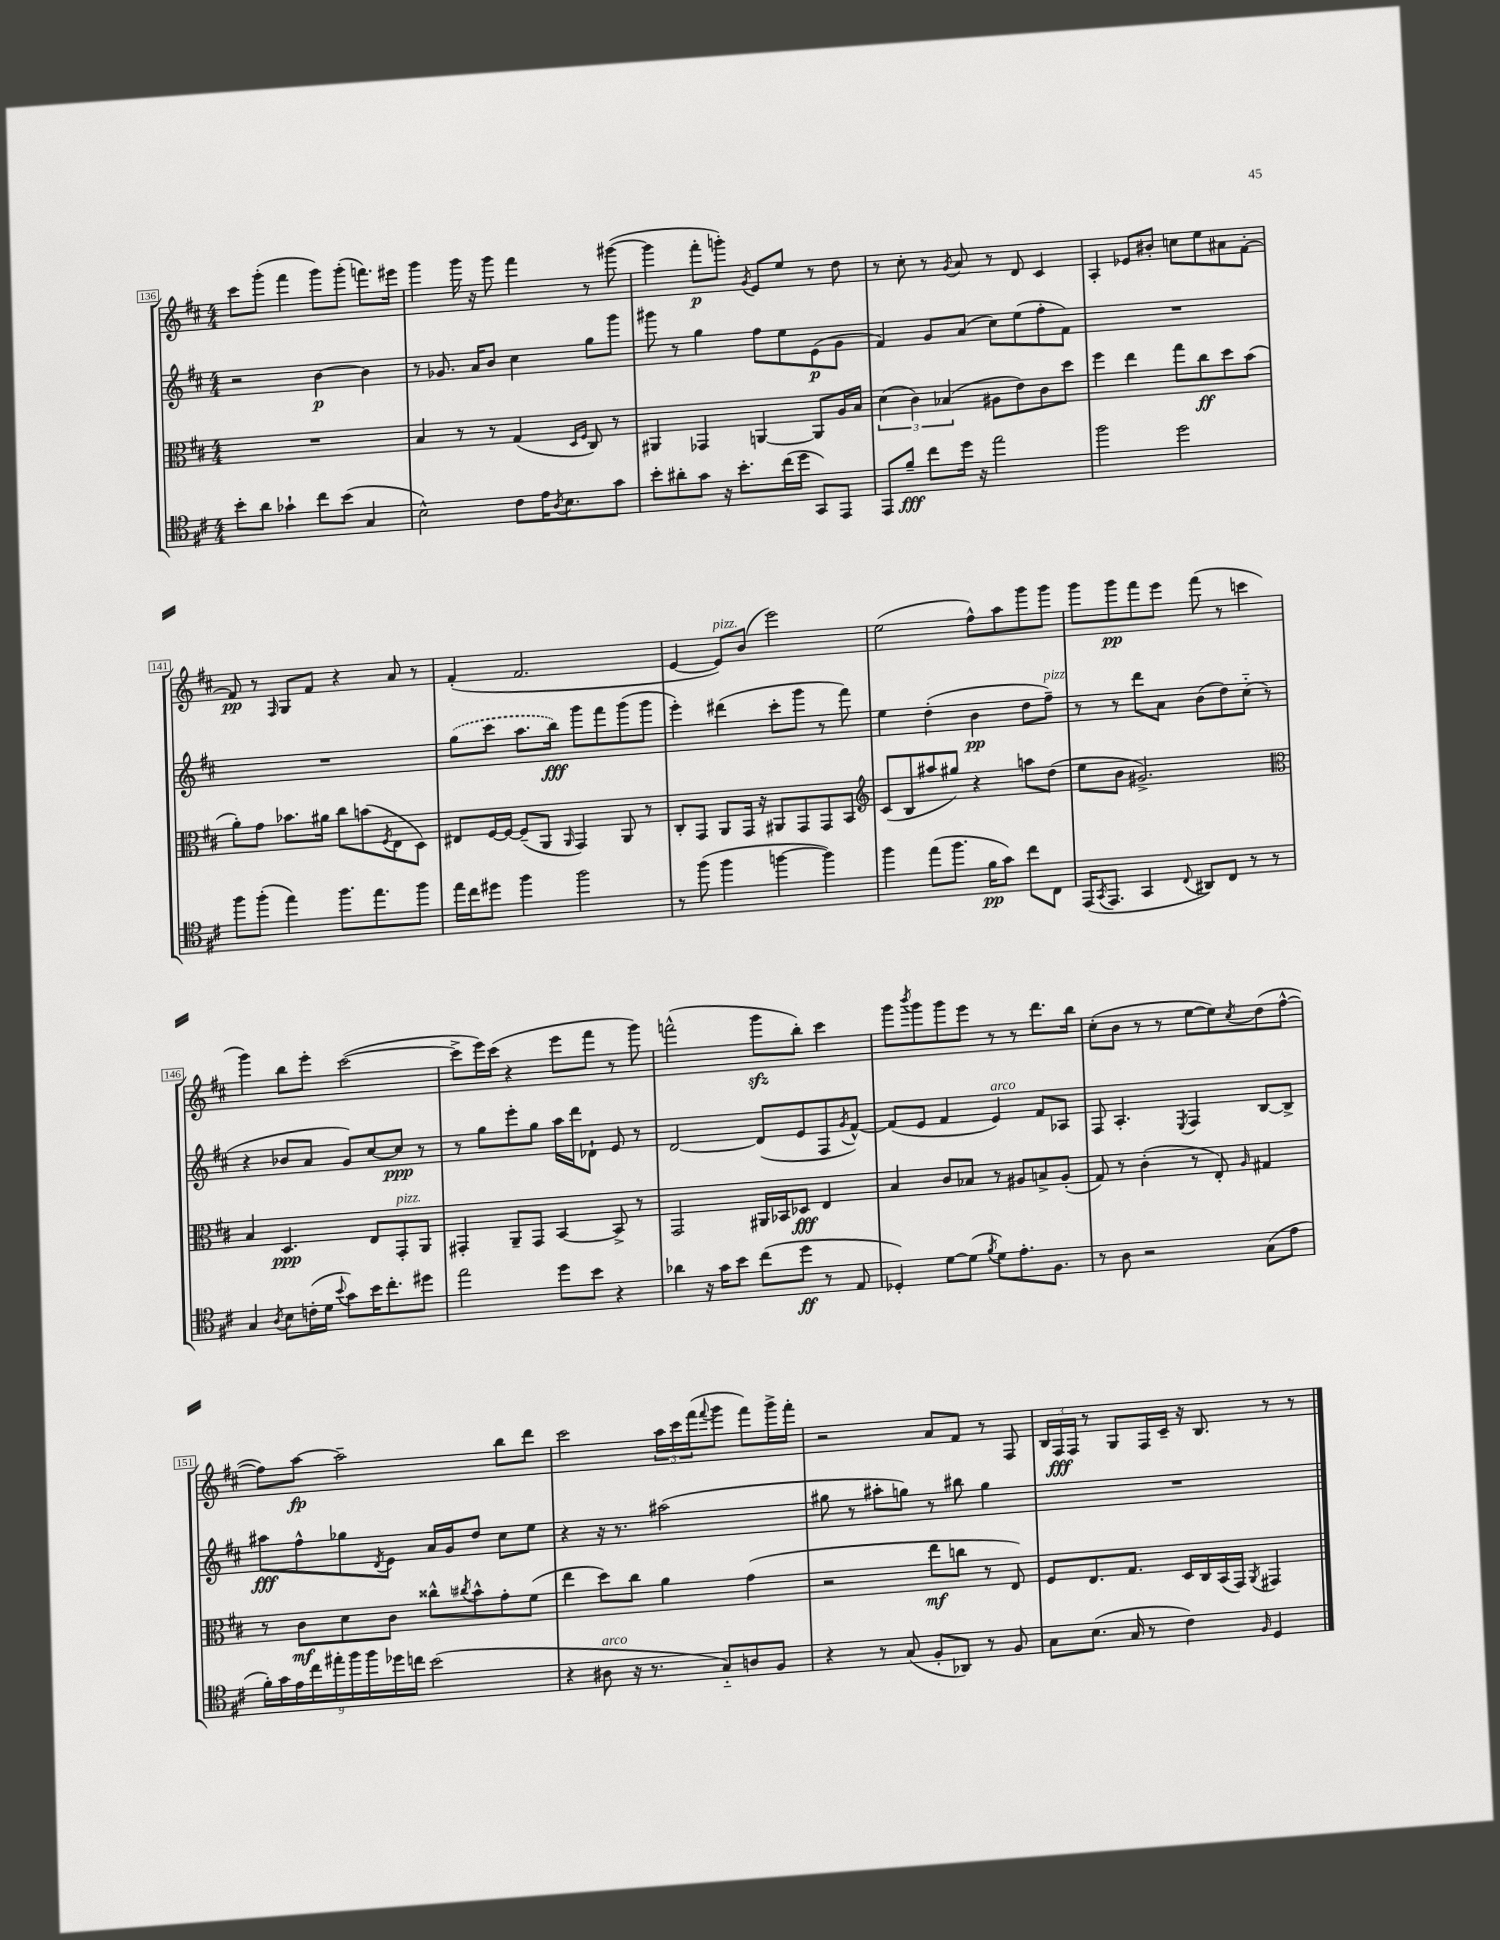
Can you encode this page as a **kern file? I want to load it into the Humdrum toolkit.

**kern	**kern	**kern	**kern
*staff4	*staff3	*staff2	*staff1
*clefC4	*clefC3	*clefG2	*clefG2
*k[f#c#]	*k[f#c#]	*k[f#c#]	*k[f#c#]
*M4/4	*M4/4	*M4/4	*M4/4
8b'	1r	2r	8ccc#
8a	.	.	(8ggg'
4g-`	.	.	4fff#
8cc#	.	[4b	8ggg)
(8b	.	.	(8ggg'
4G	.	4b]	8.fff)
.	.	.	16eee#
=	=	=	=
2B^^)	4B	8r	4ggg
.	.	8.g-	.
.	8r	.	16ggg
.	.	16a	16r
.	8r	8b	8ggg
8c#	(4G	4cc#	4fff#
16e	.	.	.
8qA	.	.	.
8.B	.	.	.
.	16qqD	.	.
.	16qqF#	.	.
.	8C#)	8gg	8r
8g	8r	8ggg	([8ggg#
=	=	=	=
8b'	4AA#	8ggg#	4ggg#]
8a#'	.	8r	.
8g	4GG-	4gg	8fff#'
16r	.	.	8ggg')
8.b'	.	.	.
.	.	.	8qg
.	[4AA	8ff#	8e
(16cc#	.	8ee	8ee
16dd	.	.	.
8GG)	8AA]	(8e	8r
8EE	16A	8g	8dd
.	16B	.	.
=	=	=	=
8EE	(6d	4f#)	8r
8f#~	.	.	8cc#'
.	6c#)	.	.
8cc#	.	8g	8r
.	(6B-	.	.
.	.	.	8qg
16dd	.	(8a	8a
16r	.	.	.
2ee	8A#	8cc#)	8r
.	8e)	(8ee	8d
.	8c#	8ff#'	4c#
.	8dd	8f#)	.
=	=	=	=
2ff#	4ff#	1r	4A'
.	4ee	.	8e-
.	.	.	8b#'
2dd	8gg	.	8cc
.	8cc#	.	8ee
.	8dd	.	8a#
.	(8b	.	[8f#'
=	=	=	=
8ff#	8a')	1r	8f#]
(8ff#'	8g	.	8r
.	.	.	16qqF#
4ee)	8.b-	.	8G
.	.	.	8f#
.	16a#	.	.
8.ff#	8cc#	.	4r
.	(8b	.	.
8.ee	.	.	.
.	8qF#	.	.
.	8E	.	8a
8ff#	8D)	.	8r
=	=	=	=
16ee	8E#	(8gg	(4f#'
16cc#	.	.	.
8dd#	[16F#	8ccc#	.
.	16F#_	.	.
4ff#	(8F#~]	8.aa	2.f#
.	8AA	.	.
.	.	16bb)	.
.	16qqAA	.	.
2ff#	4GG)	8ggg	.
.	.	8fff#	.
.	8AA	(8ggg	.
.	8r	8ggg	.
=	=	=	=
8r	8C#'	4eee')	[4e
(8ff#	8GG	.	.
4ff#	8AA	(4ddd#	8e])
.	16GG	.	(8b
.	16r	.	.
[4ff	8AA#	8ccc#'	2eee)
.	8GG	8ggg	.
4ff])	8GG	8r	.
.	8BB	8fff#)	.
=	=	=	=
*	*clefG2	*	*
4ff#	(8c#	4ee	(2ee
.	8B	.	.
(8ee	8aa#	(4dd'	.
8.ff#	8gg#)	.	.
.	4r	4b	8ff#^^)
16f#	.	.	.
8g)	.	.	8aa
8cc#	8aa	8dd	8ggg
8C#	(8dd	8ff#~)	8ggg
=	=	=	=
(16EE	8ee	8r	8ggg
8qGG	.	.	.
8.EE	.	.	.
.	8b	8r	8ggg
4GG	2.g#^)	8ddd	8fff#
.	.	8a	8eee
8qqC#	.	.	.
8AA#)	.	(8b	(8fff#
8C#	.	8dd)	8r
8r	.	(8cc#'~	4ccc
8r	.	8r	.
=	=	=	=
*	*clefC3	*	*
4G	4B	4r	4ggg)
8qA	.	.	.
8B	4.D	8b-	8bb
(16c'	.	8a	8eee'
16d	.	.	.
8qqb	.	.	.
8g)	.	8g)	([2ccc#
16b	8E	[8cc#	.
8.cc#'	.	.	.
.	8GG'	8cc#]	.
8dd#	8AA	8r	.
=	=	=	=
2ee	4GG#'	8r	8ccc#^]
.	.	8gg	16eee)
.	.	.	(16ccc#
.	8AA~	8eee'	4r
.	8GG#	8gg	.
8dd	[4BB	16aa	8eee
.	.	16ddd	.
8b	.	8d-`	8fff#
4r	8BB^]	8e	8r
.	8r	8r	8ggg)
=	=	=	=
4a-	2GG	[2d	(2fff^^
16r	.	.	.
16g	.	.	.
8b	.	.	.
(8cc#	16AA#	(8d]	8ggg
.	16BB-	.	.
8dd	8D-	8e	8bb')
8r	4E	8F#	4ccc#
.	.	8qg	.
8E	.	[8f#^^)	.
=	=	=	=
4D-')	4B	(8f#]	8ggg
.	.	.	8qbbb
.	.	8e	8ggg
[8d	8c#	4f#	8ggg
(8d]	8B-	.	8eee
8qf#	.	.	.
8d)	8r	4e)	8r
8.e'	8A#	.	8r
.	8B^	8f#	8.ddd
8.F#	.	.	.
.	(8A#'	8A-	.
.	.	.	16bb
=	=	=	=
8r	8G)	8F#	(8cc#'
8A	8r	4.A'	8b
2r	(4c#'	.	8r
.	.	.	8r
.	.	8qE	.
.	8r	4F#	[8ee
.	8E')	.	8ee])
.	16qqA	.	8qcc#
(8G	4G#	[8B	(8dd
8e	.	8B^]	[8ff#^^
=	=	=	=
18f#')	8r	8aa#	8ff#])
18g	.	.	.
18e	.	.	.
.	8c#	8ff#^^	[8aa
18cc#	.	.	.
18ee#'	.	.	.
.	8d	8gg-	2aa~]
18ff#	.	.	.
18ff#	.	.	.
.	.	8qd	.
.	8c#	8e	.
18dd-	.	.	.
18cc	.	.	.
(2b	8cc##^^	16a	.
.	.	16g	.
.	8qcc#	.	.
.	8b^^	8dd	.
.	8g'	8cc#	8bb
.	(8f#	8ee	8ddd
=	=	=	=
4r	4ee	4r	2ccc#
8A#	8dd)	16r	.
.	.	8.r	.
16r	8cc#	.	.
8.r	.	.	.
.	4a	(2aa#	24aa
.	.	.	24ccc#
.	.	.	(24fff#
.	.	.	8qqfff#
8G'~)	.	.	8ggg
8A	(4g	.	8fff#)
8F#	.	.	16ggg^
.	.	.	16fff#'
=	=	=	=
4r	2r	8gg#	2r
.	.	8r	.
8r	.	8aa#'	.
(8G	.	8gg)	.
8F#'	8ee	8r	8a
8AA-)	8cc	8bb#	8f#
8r	8r	4gg	8r
8F#	8E)	.	8F#
=	=	=	=
8G	8F#	1r	24B
.	.	.	24F#
.	.	.	24F#
(8.B	8.E	.	8r
.	.	.	8G
16G	8.G	.	.
8r	.	.	16F#
.	.	.	16c#~
4c#)	16D	.	16r
.	16C#	.	8.B
.	(16BB	.	.
.	16GG)	.	.
16qqF#	8qAA	.	.
4D	4GG#	.	8r
.	.	.	8r
==	==	==	==
*-	*-	*-	*-
